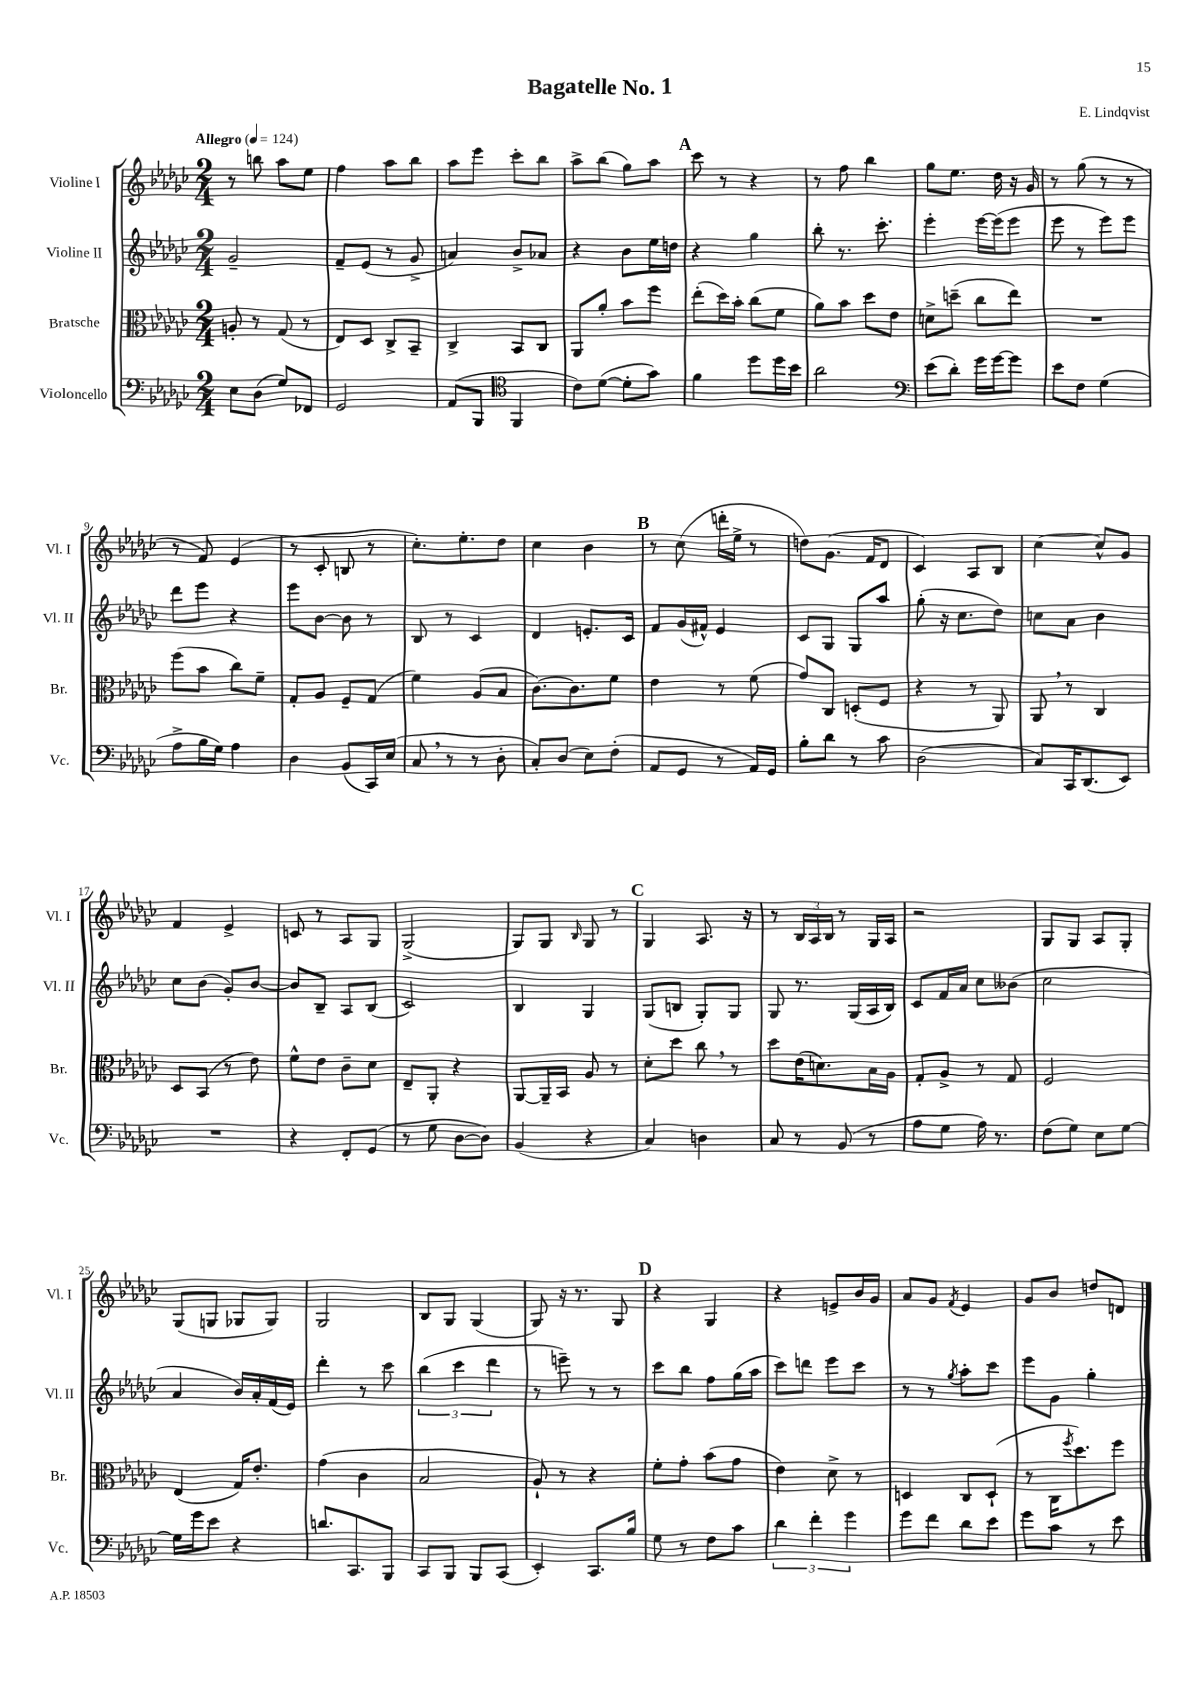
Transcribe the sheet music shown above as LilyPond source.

\header { title = "Bagatelle No. 1" composer = "E. Lindqvist" }
<<
\new StaffGroup <<
\new Staff = "s0" \with { instrumentName = "Violine I" shortInstrumentName = "Vl. I" } {
    \clef treble \key ges \major \numericTimeSignature \time 2/4 \tempo "Allegro" 4 = 124
    r8 b''8 aes''8 ees''8 |
    f''4 aes''8 bes''8 |
    aes''8 ees'''8 ces'''8-. bes''8 |
    aes''8-> bes''8( ges''8) aes''8 |
    \mark \markup { \bold "A" } ces'''8 r8 r4 |
    r8 f''8 bes''4 |
    ges''8 ees''8. des''16 r16 ges'16 |
    r8 ges''8( r8 r8 |
    r8 f'8) ees'4( |
    r8 ces'8-. b8 r8 |
    ces''8.-.) ees''8.-. des''8 |
    ces''4 bes'4 |
    \mark \markup { \bold "B" } r8 ces''8( d'''16-. ees''16-> r8 |
    d''8) ges'8.( f'16 des'8 |
    ces'4) aes8 bes8 |
    ces''4~ ces''8-^ ges'8 |
    f'4 ees'4-> |
    c'8 r8 aes8 ges8 |
    ges2->( |
    ges8) ges8 \grace { bes16 } ges8 r8 |
    \mark \markup { \bold "C" } ges4 aes8. r16 |
    r8 \tuplet 3/2 { bes16 aes16 bes16 } r8 ges16 aes16 |
    r2 |
    ges8 ges8 aes8 ges8-. |
    ges8( g8 ges8 ges8) |
    ges2 |
    bes8 ges8 ges4( |
    ges8) r16 r8. ges8 |
    \mark \markup { \bold "D" } r4 ges4 |
    r4 e'8-> bes'16 ges'16 |
    aes'8 ges'8 \acciaccatura { f'8 } ees'4 |
    ges'8 bes'8 d''8 d'8 \bar "|." |
}
\new Staff = "s1" \with { instrumentName = "Violine II" shortInstrumentName = "Vl. II" } {
    \clef treble \key ges \major \numericTimeSignature \time 2/4
    ges'2-- |
    f'8-- ees'8( r8 ges'8-> |
    a'4) bes'8-> aes'8 |
    r4 bes'8 ees''16 d''16 |
    \mark \markup { \bold "A" } r4 ges''4 |
    bes''8-. r8. ces'''8.-. |
    ees'''4-. ees'''16~ ees'''16( ees'''8 |
    ees'''8 r8 ees'''8) ees'''8 |
    des'''8 ees'''8 r4 |
    ees'''8 bes'8~ bes'8 r8 |
    bes8 r8 ces'4 |
    des'4 e'8.-. ces'16 |
    \mark \markup { \bold "B" } f'8 ges'16( fis'16-^) ees'4 |
    ces'8 ges8 ges8 aes''8 |
    ges''8-.( r16 ces''8. des''8) |
    c''8 aes'8 bes'4 |
    ces''8 bes'8( ges'8-.) bes'8~ |
    bes'8 bes8-- aes8 bes8( |
    ces'2) |
    bes4 ges4 |
    \mark \markup { \bold "C" } ges8( b8 ges8-.) ges8 |
    ges8 r8. ges16( aes16 bes16) |
    ces'8 f'16 aes'16 ces''8 beses'8( |
    ces''2 |
    aes'4 bes'16) aes'16-. f'16( ees'16) |
    des'''4-. r8 ces'''8 |
    \tuplet 3/2 { bes''4( ces'''4 des'''4 } |
    r8 e'''8--) r8 r8 |
    \mark \markup { \bold "D" } ces'''8 bes''8 f''8 ges''16( aes''16 |
    ces'''8) d'''8 ees'''8 ces'''8 |
    r8 r8 \acciaccatura { ges''8 } aes''8-. ces'''8 |
    ees'''8 ges'8 ges''4-. \bar "|." |
}
\new Staff = "s2" \with { instrumentName = "Bratsche" shortInstrumentName = "Br." } {
    \clef alto \key ges \major \numericTimeSignature \time 2/4
    a8-. r8 ges8( r8 |
    ees8) des8 ces8-> bes,8-- |
    ces4-> bes,8 ces8 |
    aes,8 aes'8-. bes'8 f''8 |
    \mark \markup { \bold "A" } ees''8-.( des''16) bes'16-. ces''8( f'8 |
    aes'8) bes'8 des''8 ees'8 |
    d'8-> d''8--( ces''8 ees''8) |
    R2 |
    f''8( bes'8 ces''8) f'8-- |
    ges8-. aes8 f8-- ges8( |
    f'4) aes8( bes8 |
    ces'8.~) ces'8. f'8 |
    \mark \markup { \bold "B" } ees'4 r8 f'8( |
    ges'8) ces8 d8-.( f8 |
    r4 r8 aes,8) |
    aes,8 \breathe r8 ces4 |
    des8 bes,8( r8 ees'8) |
    f'8-^ ees'8 ces'8-- des'8 |
    ees8-- aes,8-. r4 |
    aes,8~ aes,16-- bes,16 aes8 r8 |
    \mark \markup { \bold "C" } des'8-. des''8 ces''8 \breathe r8 |
    des''8 ees'16( d'8.) bes16 aes16 |
    ges8-. aes8-> r8 ges8 |
    f2 |
    ees4( ges16) ees'8.-. |
    ges'4( ces'4 |
    bes2 |
    aes8-!) r8 r4 |
    \mark \markup { \bold "D" } f'8-. ges'8-. bes'8( ges'8 |
    ees'4) des'8-> r8 |
    d4 ces8 d8-!( |
    r8 ces16 \acciaccatura { f''8 } des''8.) f''8 \bar "|." |
}
\new Staff = "s3" \with { instrumentName = "Violoncello" shortInstrumentName = "Vc." } {
    \clef bass \key ges \major \numericTimeSignature \time 2/4
    ees8 des8( ges8) fes,8 |
    ges,2 |
    aes,8( bes,,8 \clef tenor f,4 |
    ces'8) des'8~( des'8-. ges'8) |
    \mark \markup { \bold "A" } f'4 des''8 des''16 bes'16 |
    aes'2 |
    \clef bass ees'8( des'8-.) ges'16 ges'16~ ges'8 |
    ees'8 f8 ges4( |
    aes8-> bes16 ges16) aes4 |
    des4 bes,8( ces,16) ees16( |
    ces8 \breathe r8 r8 des8-. |
    ces8-.) des8( ees8) f8-.( |
    \mark \markup { \bold "B" } aes,8 ges,8 r8 aes,16) ges,16 |
    bes8-. des'8 r8 ces'8 |
    des2( |
    ces8) ces,16 des,8.( ees,8) |
    R2 |
    r4 f,8-. ges,8( |
    r8 ges8 des8~ des8) |
    bes,4( r4 |
    \mark \markup { \bold "C" } ces4) d4 |
    ces8 r8 bes,8( r8 |
    aes8 ges8 aes16) r8. |
    f8( ges8) ees8 ges8~ |
    ges16 ges'16 ees'8 r4 |
    d'8. ces,8. bes,,8 |
    ces,8 bes,,8 bes,,8 ces,8( |
    ees,4-.) ces,8. bes16 |
    \mark \markup { \bold "D" } ges8 r8 f8 ces'8 |
    \tuplet 3/2 { des'4 f'4-. ges'4 } |
    ges'8 f'8 des'8 ees'8 |
    ges'8 ces'8 r8 ees'8 \bar "|." |
}
>>
>>
